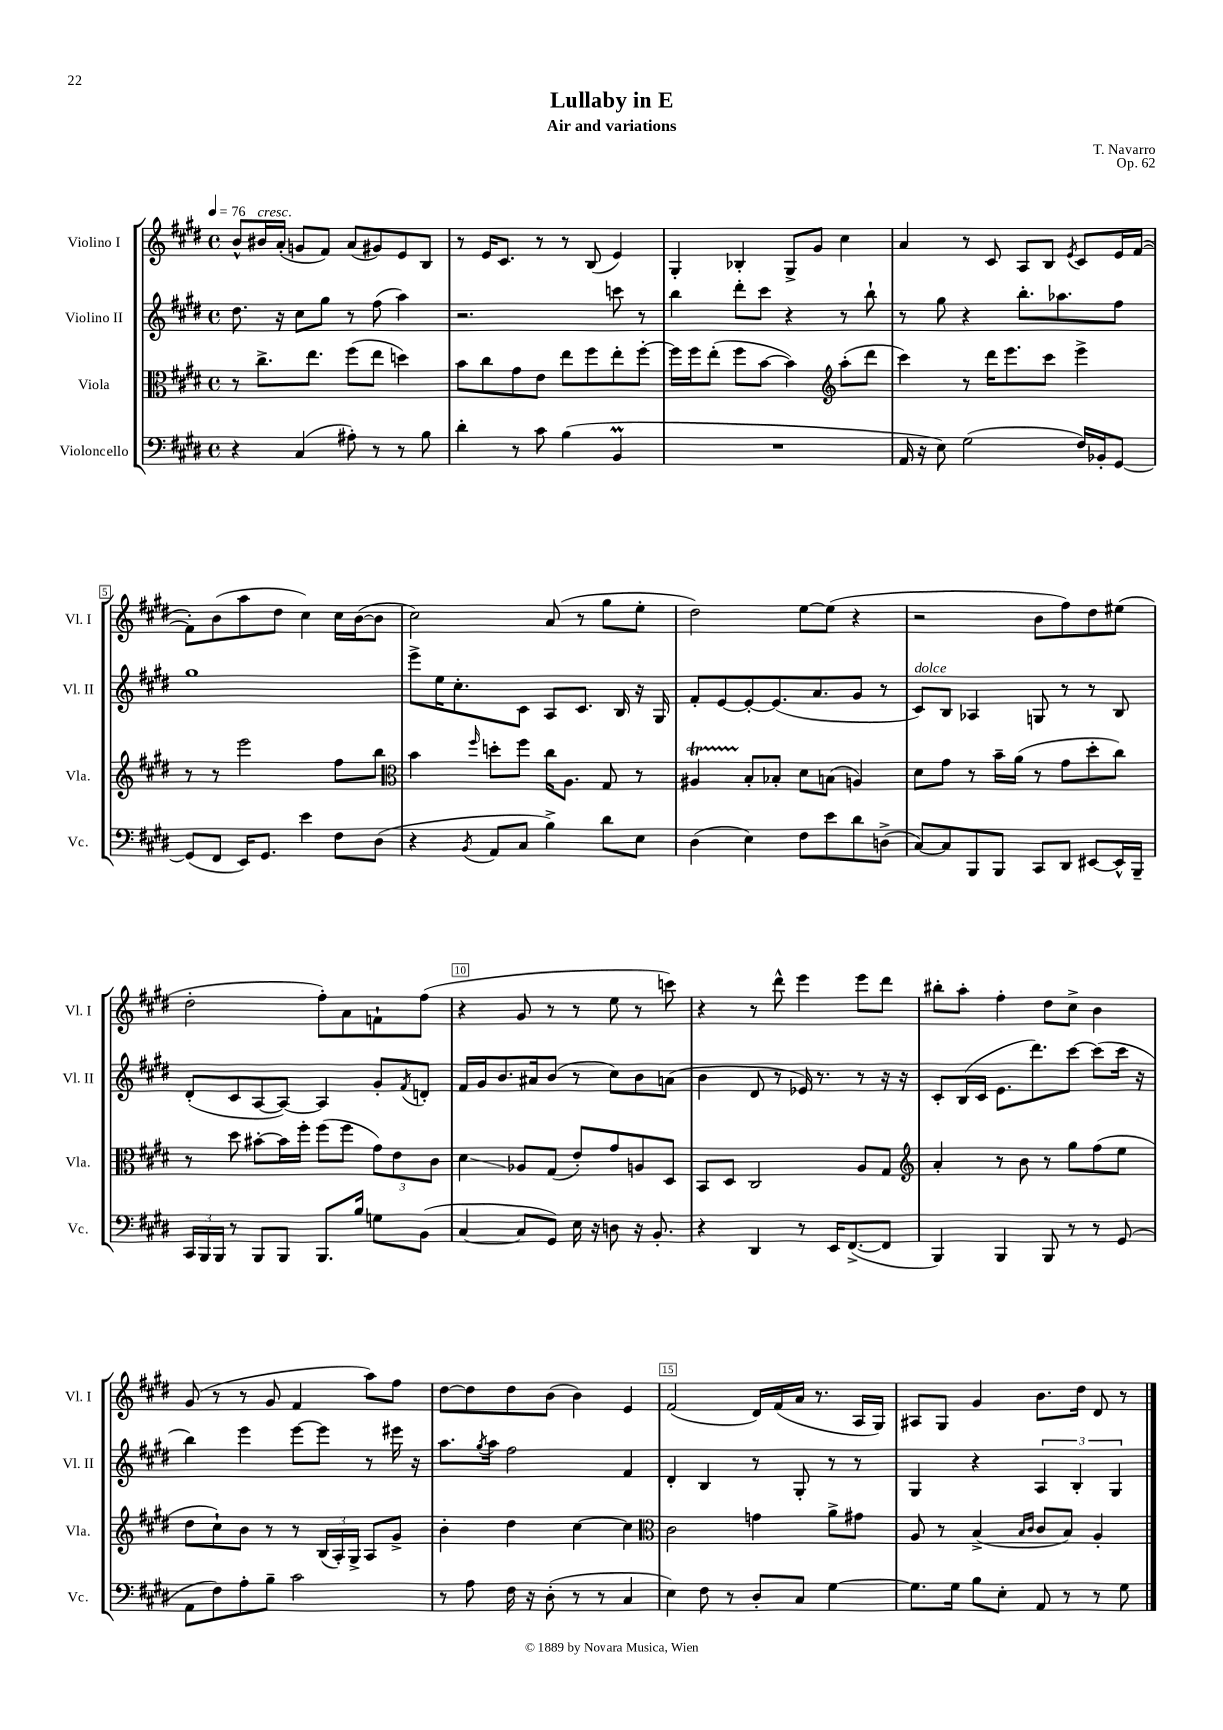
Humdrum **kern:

**kern	**kern	**kern	**kern
*staff4	*staff3	*staff2	*staff1
*clefF4	*clefC3	*clefG2	*clefG2
*k[f#c#g#d#]	*k[f#c#g#d#]	*k[f#c#g#d#]	*k[f#c#g#d#]
*M4/4	*M4/4	*M4/4	*M4/4
*met(c)	*met(c)	*met(c)	*met(c)
*MM76	*MM76	*MM76	*MM76
4r	8r	8.dd#	8b^^
.	8.cc#^	.	16b#
.	.	16r	(16a'
(4C#	.	8cc#	8g
.	8.ee	.	.
.	.	8gg#	8f#)
8A#')	(8ff#	8r	(8a
8r	8ee	(8ff#	8g#)
8r	4dd)	4aa)	8e
8B	.	.	8B
=	=	=	=
4d#'	8b	2.r	8r
.	8cc#	.	16e
.	.	.	8.c#
8r	8g#	.	.
8c#	8e	.	8r
(4B	8ee	.	8r
.	8ff#	.	(8B
4BB	8ee'	8ccc	4e)
.	[8ff#'	8r	.
=	=	=	=
1r	16ff#]	4bb	4G#'
.	16ff#	.	.
.	(8ee'	.	.
.	8ff#	8ddd#'	4B-'
.	[8b	8ccc#	.
.	4b])	4r	8G#^
.	.	.	8g#
*	*clefG2	*	*
.	(8aa'	8r	4cc#
.	8ddd#	8bb`	.
=	=	=	=
16AA	4ccc#)	8r	4a
16r	.	.	.
8E)	.	8gg#	.
(2G#	8r	4r	8r
.	16ddd#	.	8c#
.	8.eee	.	.
.	.	8.bb'	8A
.	8ccc#	.	8B
.	.	8.aa-	.
.	.	.	8qe
16F#)	4eee^	.	8c#
16BB-'	.	.	.
[8GG#	.	8ff#	16e
.	.	.	([16f#
=	=	=	=
(8GG#]	8r	1gg#	8f#'])
8FF#	8r	.	(8b
16EE)	2eee	.	8aa
8.GG#	.	.	.
.	.	.	8dd#
4e	.	.	4cc#)
8F#	8ff#	.	16cc#
.	.	.	([16b
(8D#	8bb	.	8b]
=	=	=	=
*	*clefC3	*	*
4r	4b	8eee^	2cc#)
.	.	16ee	.
.	.	8.cc#'	.
8qBB	16qqff#	.	.
8AA	8dd'	.	.
8C#	8ff#	8c#	.
4B^)	16cc#	8A	(8a
.	8.A	.	.
.	.	8.c#	8r
8d#	8G#	.	8gg#
.	.	16B	.
8E	8r	16r	8ee'
.	.	16G#	.
=	=	=	=
(4D#	4A#	8f#'	2dd#)
.	.	[8e	.
4E)	8B'	8e'_	.
.	8B-'	(8.e]	.
8F#	8d#	.	[8ee
.	.	8.a	.
8e	(8B	.	(8ee]
8d#	4A)	8g#	4r
(8D^	.	8r	.
=	=	=	=
[8C#)	8d#	8c#)	2r
8C#]	8g#	8B	.
8BBB	8r	4A-	.
8BBB	16b~	.	.
.	(16a	.	.
8CC#	8r	8G	8b
8DD#	8g#	8r	8ff#)
[8EE#	8dd#'	8r	8dd#
16EE#^^]	8cc#)	8B	(8ee#
16BBB~	.	.	.
=	=	=	=
24CC#	8r	(8d#'	2dd#'
24BBB	.	.	.
24BBB	.	.	.
8r	8dd#	8c#	.
8BBB	[8b#'	[8A	.
8BBB	16b#]	8A_)	.
.	16ff#'	.	.
8.BBB	(8ff#	4A]	8ff#')
.	8ff#	.	8a
16B	.	.	.
8G	12g#)	8g#'	8f`
.	12e	.	.
.	.	8qf#	.
(8BB	.	8d'	(8ff#
.	12c#	.	.
=	=	=	=
[4C#	4d#	16f#	4r
.	.	16g#	.
.	.	8.b	.
8C#]	8A-	.	8g#
.	.	16a#	.
8GG#)	(8G#	(8b	8r
16E	8e')	8r	8r
16r	.	.	.
8D	8g#	8cc#)	8ee
16r	8A	8b	8r
8.BB'	.	.	.
.	8D#	(8a	8ccc)
=	=	=	=
4r	8BB	4b	4r
.	8D#	.	.
4DD#	2C#	8d#	8r
.	.	8r	8ddd#^^
8r	.	16e-)	4eee
.	.	8.r	.
16EE	.	.	.
([8.FF#^	.	.	.
.	8A	8r	8eee
8FF#]	8G#	16r	8ddd#
.	.	16r	.
=	=	=	=
*	*clefG2	*	*
4BBB)	4a'	8c#'	8bb#'
.	.	(16B	8aa'
.	.	16c#	.
4BBB	8r	8.e	4ff#'
.	8b	.	.
.	.	8.ddd#)	.
8BBB	8r	.	8dd#
8r	8gg#	[8ccc#	8cc#^
8r	(8ff#	(8ccc#]	4b
(8GG#	8ee	16ccc#	.
.	.	16r	.
=	=	=	=
8AA	8dd#	4bb)	(8g#
8F#)	8cc#`)	.	8r
8A'	8b	4eee	8r
8B~	8r	.	8g#
2c#	8r	[8eee	4f#
.	(24B	8eee]	.
.	24A')	.	.
.	24G#^	.	.
.	8A	8r	8aa)
.	8g#^	16eee#	8ff#
.	.	16r	.
=	=	=	=
8r	4b'	8.aa	[8dd#
8A	.	.	8dd#]
.	.	8qgg#	.
.	.	16aa	.
16F#	4dd#	2ff#	8dd#
16r	.	.	.
(8D#'	.	.	(8b
8r	[4cc#	.	4b)
8r	.	.	.
4C#	4cc#]	4f#	4e
=	=	=	=
*	*clefC3	*	*
4E)	2c#	4d#'	(2f#
8F#	.	4B	.
8r	.	.	.
8D#'	4g	8r	16d#)
.	.	.	(16f#
8C#	.	8G#'	16a
.	.	.	8.r
[4G#	8a^	8r	.
.	8g#	8r	16A
.	.	.	16G#)
=	=	=	=
8.G#]	8A	4G#	8A#
.	8r	.	8G#
16G#	.	.	.
8B	(4B^	4r	4g#
8E'	.	.	.
.	16qqB	.	.
.	16qqc#	.	.
8AA	8c#	6A	8.b
8r	8B)	.	.
.	.	6B'	.
.	.	.	16dd#
8r	4A'	.	8d#
.	.	6G#	.
8G#	.	.	8r
==	==	==	==
*-	*-	*-	*-
